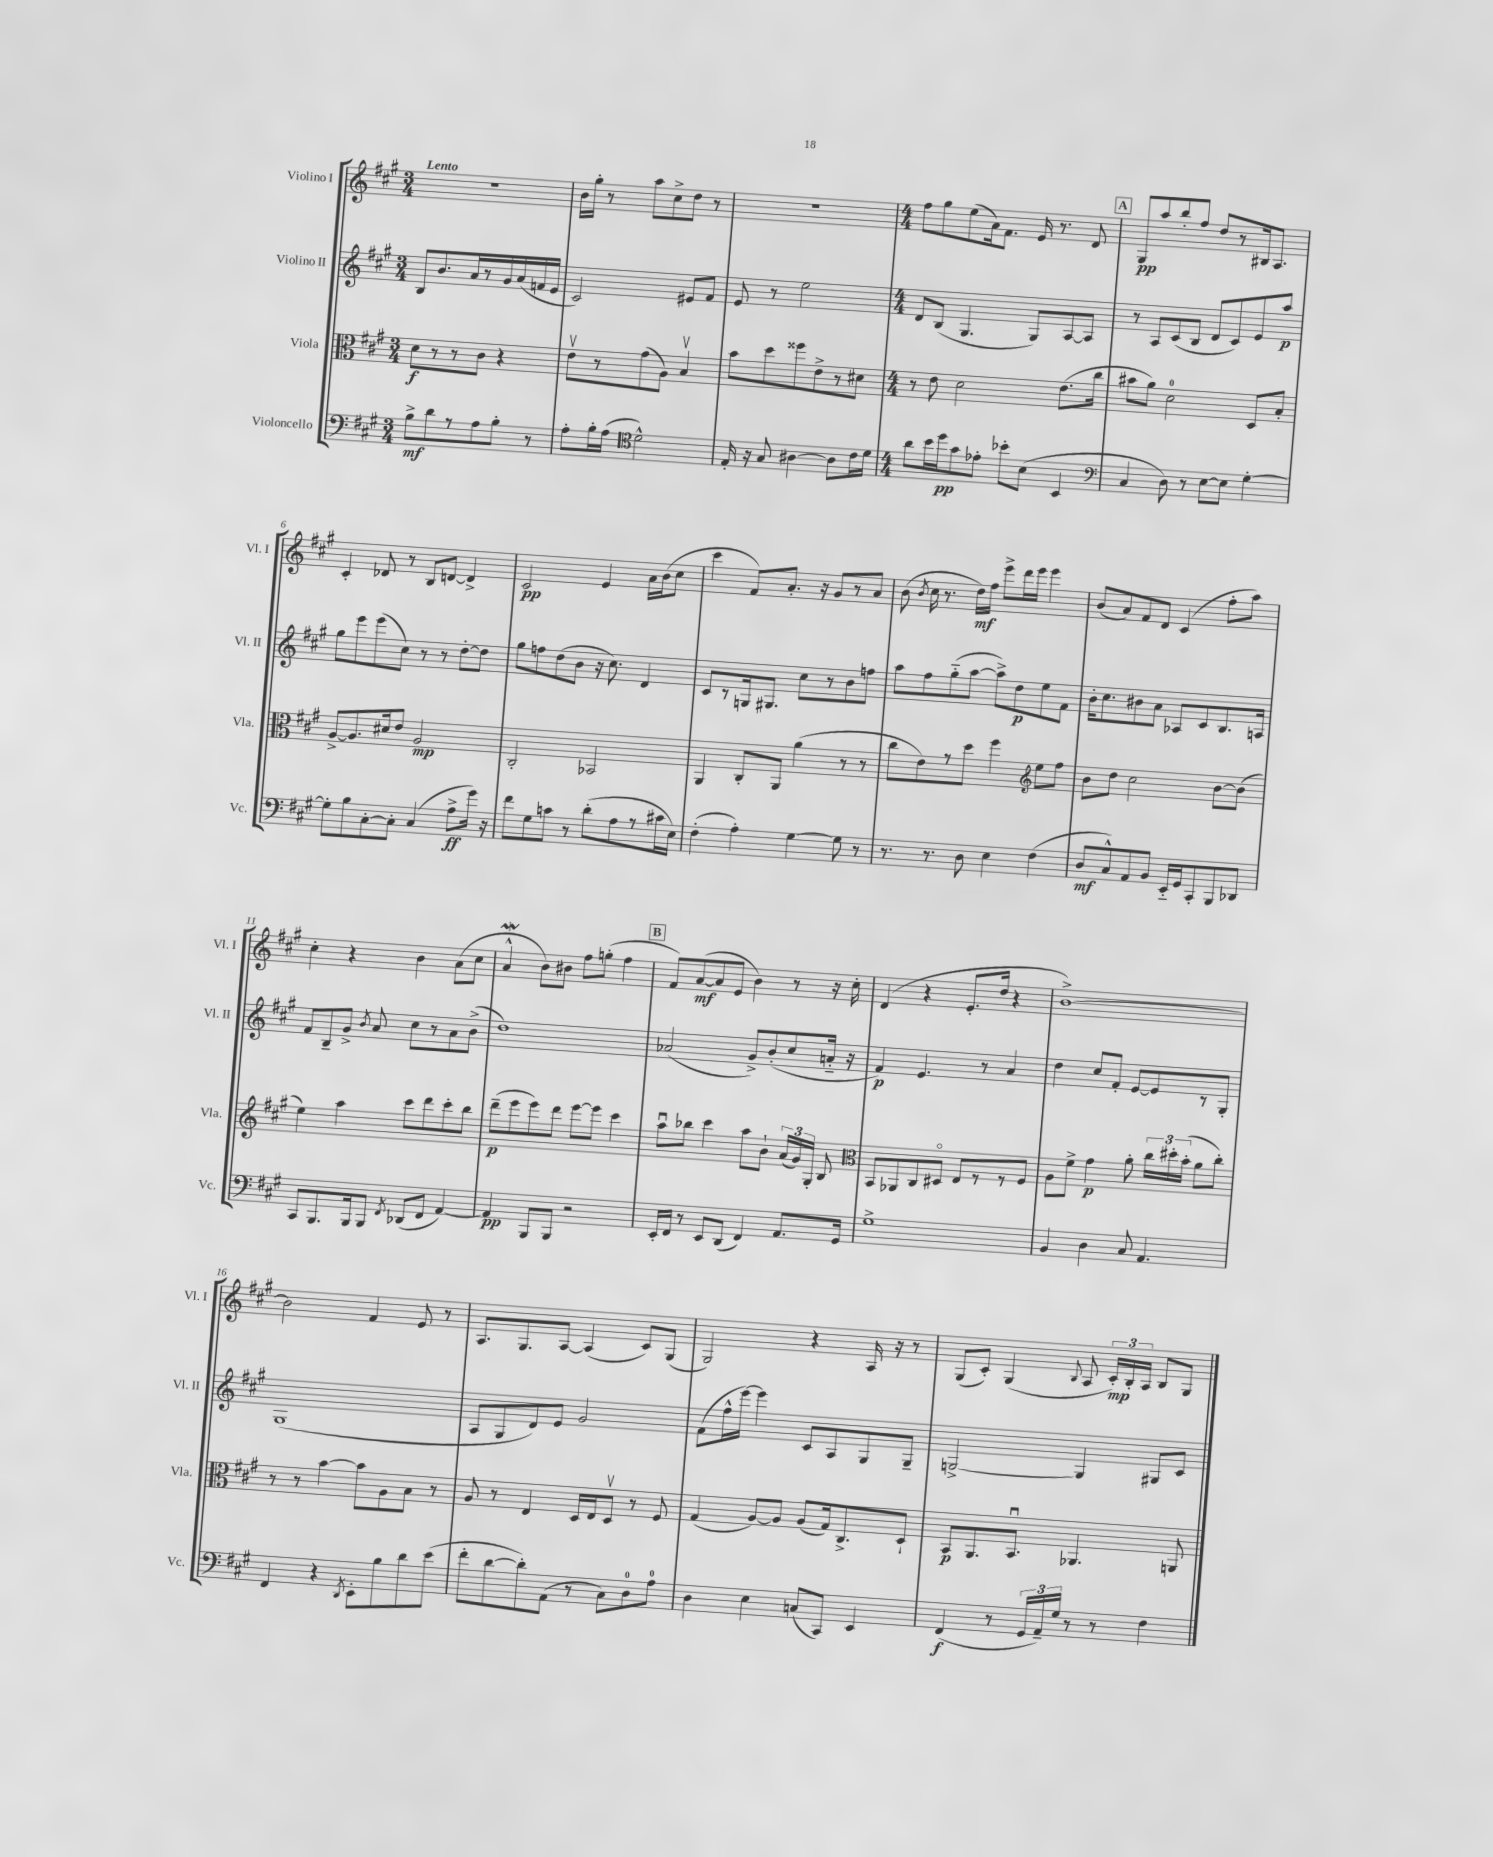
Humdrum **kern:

**kern	**kern	**kern	**kern
*staff4	*staff3	*staff2	*staff1
*clefF4	*clefC3	*clefG2	*clefG2
*k[f#c#g#]	*k[f#c#g#]	*k[f#c#g#]	*k[f#c#g#]
*M3/4	*M3/4	*M3/4	*M3/4
8B^	8d	8B	2.r
8d	8r	8.b	.
8r	8r	.	.
.	.	16a	.
8A	8c#	8r	.
8B'	4r	16g#	.
.	.	(16a	.
8r	.	16f	.
.	.	16e	.
=	=	=	=
8A'	8ev	2c#)	16b
.	.	.	16gg#'
16B'	8r	.	8r
(16A	.	.	.
*clefC4	*	*	*
2d^^)	(8g#	.	8aa
.	8A)	.	8cc#^
.	4Bv	8e#	8dd
.	.	8f#	8r
=	=	=	=
16E'	8b	8e	2.r
16r	.	.	.
8G#	8dd	8r	.
[4A#	8ff##	2ee	.
.	8e^	.	.
8A#]	8r	.	.
16c#	8d#	.	.
16d	.	.	.
=	=	=	=
*M4/4	*M4/4	*M4/4	*M4/4
8a	8r	8d	8ff#
16b	8e	(8B	8gg#
16dd	.	.	.
8g#	2d	4.G#	(8ee
8e-'	.	.	16a)
.	.	.	8.f#
8b-'	.	.	.
(8B	.	8G#)	16e
.	.	.	8.r
4BB	(8.e	[8A	.
.	.	8A]	8d
.	16cc#	.	.
=	=	=	=
*clefF4	*	*	*
4C#	8b#	8r	8G#
.	8a)	8A	8aa
8D)	2d	(8c#	8bb'
8r	.	8B	8ff#
[8E	.	8d	8dd
8E]	.	8c#)	8r
[4G#'	8D	8e	16B#
.	.	.	8.A
.	8B'	8aa	.
=	=	=	=
8G#']	[8A^	8gg#	4c#'
8B	8.A]	8eee	.
[8C#'	.	(8eee	8d-
.	16d#	.	.
8C#']	8e	8cc#)	8r
(4C#	2A	8r	8B
.	.	8r	[8d
8A^	.	[8dd'	4d^]
16g#)	.	8dd]	.
16r	.	.	.
=	=	=	=
8f#	2C#'	8gg#	2c#
8G#	.	8ff	.
8c	.	(8dd	.
8r	.	8b	.
(8d'	2BB-	16r	4e
.	.	8.cc#)	.
8A	.	.	.
8r	.	4d	16a
.	.	.	(16b
16c#	.	.	8cc#
16E)	.	.	.
=	=	=	=
(4F#'	4AA	8c#	4ccc#
.	.	8r	.
4A')	8C#'	16G	8f#)
.	.	8.G#	.
.	8AA	.	8.a'
[4G#	(4a	8cc#	.
.	.	.	16r
.	.	8r	8g#
8G#]	8r	8b	8r
8r	8r	8ff	8a
=	=	=	=
8.r	8cc#	8aa	(8b
.	.	.	8qb
.	8e)	8ff#	16cc#
8.r	.	.	8.r
.	8r	(8gg#'~	.
8D	8dd	[8aa	16dd)
.	.	.	16ff#
4E	4ff#	8aa^])	8eee^
.	.	8dd	16ddd
.	.	.	16eee
*	*clefG2	*	*
(4F#	8ee	8ee	4eee
.	8ff#	8f#	.
=	=	=	=
8D	8b	16b'	(8b
.	.	8.cc#	.
8C#^^)	8dd	.	8a)
8AA	2cc#	8b#	8f#
8BB	.	8a	8d
16EE'~	.	8A-	(4c#
16GG#	.	.	.
8CC#'	.	8c#	.
8BBB	[8b	8.B	8ff#'
8DD-	(8b]	.	8aa)
.	.	16A	.
=	=	=	=
8CC#	4ee)	8f#	4cc#'
8.BBB	.	8B~	.
.	4aa	8g#^	4r
16BBB	.	.	.
.	.	8qb	.
8BBB	.	8a	.
8qFF#	.	.	.
(8DD-	8ccc#	8cc#	4b
8FF#	8ddd	8r	.
[4AA)	8ccc#'	8a	(8a
.	8bb	(8b^	8cc#
=	=	=	=
4AA]	(8ddd~	1dd)	4a^^
.	8eee	.	.
8BBB	8eee)	.	8b)
8BBB	8ddd	.	8b#
2r	[8eee	.	8ff#
.	8eee]	.	(8gg'
.	4ccc#	.	4ff#
=	=	=	=
16EE'	8aau	(2a-	8f#)
16FF#	.	.	.
8r	8bb-	.	([8a
8EE	4ccc#	.	8a]
(8DD	.	.	8e
4FF#)	8aa	8g#^)	4b)
.	8b`	(8b'	.
8.AA	(24a	8cc#	8r
.	24g#)	.	.
.	24G#'	.	.
.	8B	16a'~	16r
16GG#	.	16r	16cc#'
=	=	=	=
*	*clefC3	*	*
1G#^	8BB	4f#)	(4d
.	8AA-	.	.
.	8C#	4.e	4r
.	8D#o	.	.
.	8E	.	8.e'
.	8r	8r	.
.	.	.	16dd
.	8r	4a	4r
.	8F#	.	.
=	=	=	=
4BB	8A	4dd	[1b^)
.	8f#^	.	.
4D	4g#	8cc#	.
.	.	8f#'	.
8C#	8a'	[8e	.
4.AA	24cc#	8e]	.
.	24dd#'	.	.
.	(24b'	.	.
.	8a	8r	.
.	8cc#')	8G#'	.
=	=	=	=
4FF#	8r	(1G#	2b]
.	8r	.	.
4r	[4b	.	.
8qDD	.	.	.
8EE'	8b]	.	4f#
8B	8A	.	.
8d	8B	.	8e
(8e	8r	.	8r
=	=	=	=
8f#'	8A	8A	8.A
[8d	8r	8G#	.
.	.	.	8.G#
8d'])	4E	8d)	.
(8AA	.	8e	[8A
8r	16D	2g#	(4A]
.	16E	.	.
8C#)	8Dv	.	.
8D	8r	.	8c#)
8A	8F#	.	(8G#
=	=	=	=
4D	(4G#	(8f#	2G#)
.	.	16ff#^^	.
.	.	[16eee)	.
4E	[8A)	4eee]	.
.	8A]	.	.
(8C	(8A	8c#	4r
8CC#)	16G#)	8A	.
.	8.C#^	.	.
4EE	.	8G#	16A
.	.	.	16r
.	8D`	8G#~	8r
=	=	=	=
(4FF#	8BB	[2G^	(8G#
.	8.AA	.	8c#')
8r	.	.	(4G#
.	8.BBu	.	.
24GG#	.	.	.
24AA~)	.	.	.
24G#	.	.	.
.	.	.	8qqB
8r	4.AA-	4G]	8A
8r	.	.	24c#')
.	.	.	24B'
.	.	.	24A
4F#	.	8G#	8B
.	8AA	8c#	8G#
==	==	==	==
*-	*-	*-	*-
